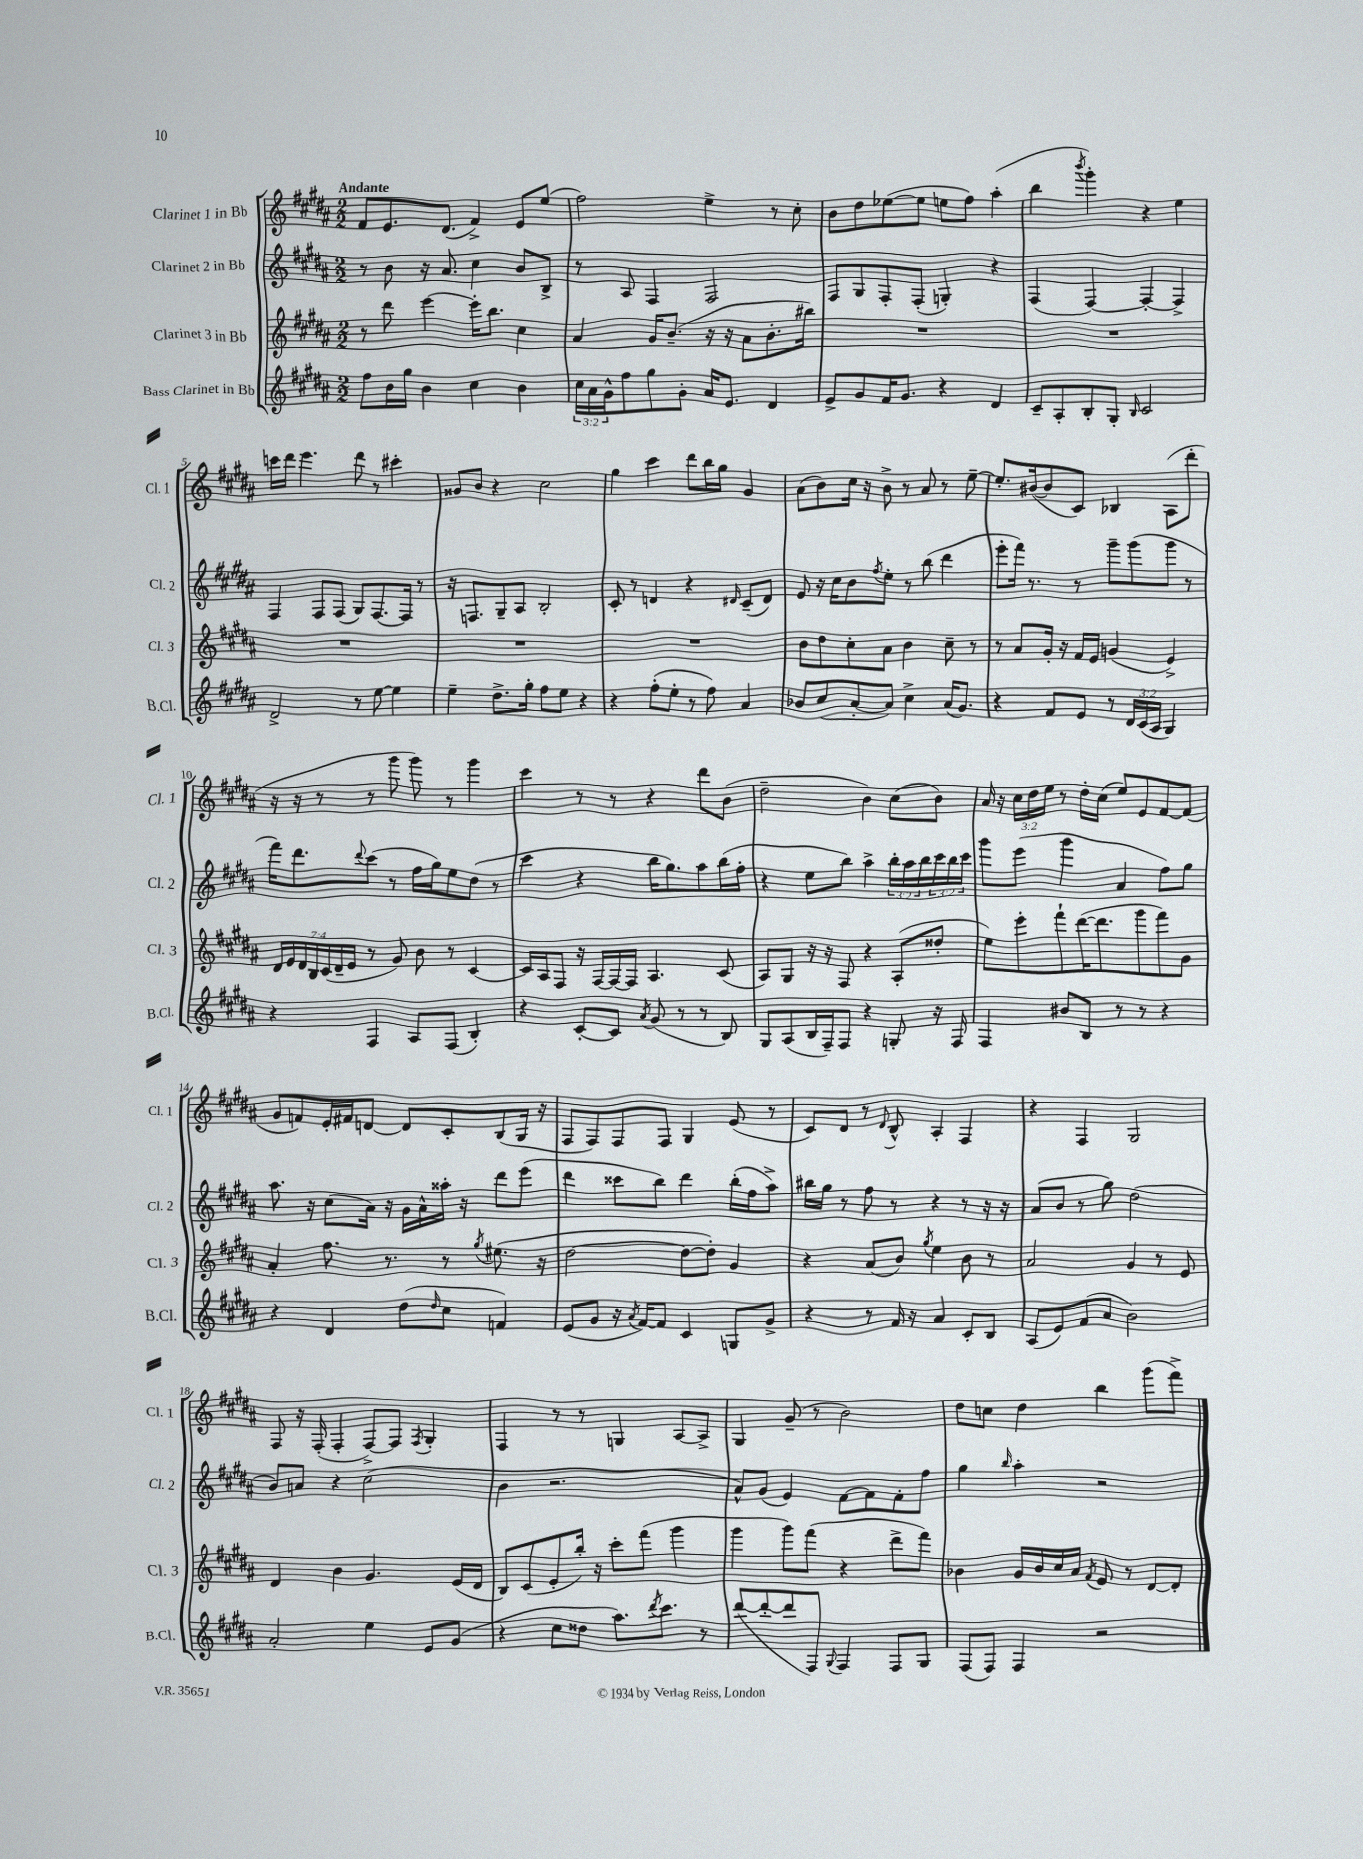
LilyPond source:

<<
\new StaffGroup <<
\new Staff = "s0" \with { instrumentName = "Clarinet 1 in Bb" shortInstrumentName = "Cl. 1" } {
    \clef treble \key b \major \numericTimeSignature \time 2/2 \override Staff.TupletNumber.text = #tuplet-number::calc-fraction-text \tempo "Andante"
    fis'8 e'8. dis'8.( fis'4->) e'8 e''8( |
    fis''2) e''4-> r8 cis''8-. |
    b'8 dis''8 ees''8~( ees''8 e''8 fis''8) ais''4-.( |
    b''4 \acciaccatura { b'''8 } gis'''4-.) r4 e''4 |
    c'''16 dis'''16 e'''4. dis'''8 r8 cis'''4-. |
    gisis'8 b'8 r4 cis''2 |
    gis''4 cis'''4 dis'''8 b''16 gis''16 gis'4 |
    ais'8( b'8) cis''16 r16 b'8-> r8 ais'8 r8 e''8~-- |
    e''8.-. bis'16~( bis'8 cis'8) bes4 ais8( dis'''8-. |
    r16 r16 r8 r8 gis'''8 gis'''8) r8 gis'''4 |
    cis'''4 r8 r8 r4 dis'''8 b'8( |
    dis''2-- b'4) cis''8( b'8) |
    ais'16 r16 \tuplet 3/2 { cis''16 dis''16 e''16 } r8 dis''16-. cis''16( e''8) e'8 fis'8~ fis'8( |
    gis'8 f'8) e'16-. fis'16 d'8~ d'8 cis'8-. b8( gis16 r16 |
    fis8 fis8) fis8 fis8 gis4 e'8( r8 |
    cis'8) dis'8 r8 \appoggiatura { dis'8 } b8-^ ais4-. fis4 |
    r4 fis4 gis2 |
    fis8 r16 fis16-.( fis4-. fis8~->) fis8 \acciaccatura { fis8 } gis4-. |
    fis4 r8 r8 g4 ais8~ ais8-> |
    gis4 gis'8--( r8 b'2) |
    dis''8 c''8 dis''4 b''4 gis'''8( fis'''8->) \bar "|." |
}
\new Staff = "s1" \with { instrumentName = "Clarinet 2 in Bb" shortInstrumentName = "Cl. 2" } {
    \clef treble \key b \major \numericTimeSignature \time 2/2 \override Staff.TupletNumber.text = #tuplet-number::calc-fraction-text
    r8 b'8 r16 ais'8. cis''4 b'8 b8-> |
    r8 ais8 fis4 fis2 |
    fis8 gis8 fis8-. fis8-.( g4-.) r4 |
    fis4( fis4~) fis4~-. fis4-> |
    fis4 fis8 fis8( gis8) fis8.~ fis16 r8 |
    r16 f8. gis8-- ais8 b2-. |
    cis'8-. r8 d'4 r4 \grace { dis'16 } cis'8--( dis'8) |
    e'8 r16 cis''16 b'8 \acciaccatura { fis''8 } e''8-. r8 b''8( dis'''4 |
    e'''8-. fis'''16) r8. r8 gis'''8-- gis'''8( gis'''8 r8 |
    fis'''16) dis'''8. \appoggiatura { dis'''8 } cis'''8( r8 fis''16 gis''16) e''8 dis''8( r8 |
    cis'''4 r4 b''16 gis''8.) ais''8 b''16( fis''16-. |
    r4 e''8 b''8) ais''4-> \tuplet 3/2 { b''16-. ais''16 b''16 } \tuplet 3/2 { cis'''16 b''16 cis'''16 } |
    gis'''8 e'''8( gis'''4 ais'4 fis''8) gis''8 |
    ais''8. r16 cis''8( ais'16) r16 gis'16 ais'16-^ aisis''16-. r16 dis'''8 e'''8( |
    dis'''4 cisis'''8 b''8) dis'''4 b''16-.( fis''16 ais''8->) |
    bis''16 gis''16 r8 fis''8 r8 r4 r8 r16 r16 |
    ais'8( b'8 r8 gis''8) dis''2( |
    b'8) a'8 r4 cis''2( |
    b'4 r2. |
    ais'8-^) gis'8( e'4) fis'8~ fis'8 fis'8-. fis''8 |
    gis''4 \grace { b''16 } ais''4-. r2 \bar "|." |
}
\new Staff = "s2" \with { instrumentName = "Clarinet 3 in Bb" shortInstrumentName = "Cl. 3" } {
    \clef treble \key b \major \numericTimeSignature \time 2/2 \override Staff.TupletNumber.text = #tuplet-number::calc-fraction-text
    r8 dis'''8 e'''4~ e'''16-. b''8. cis''4 |
    ais'4 gis'16 b'8.--( r16 r16 ais'8 b'8.-. bis''16) |
    R1 |
    R1 |
    R1 |
    R1 |
    R1 |
    b'8 dis''8 cis''8-. ais'8 b'4 cis''8-- r8 |
    r8 ais'8 gis'16-. r16 fis'16 e'16 g'4( e'4->) |
    \tuplet 7/4 { dis'16 e'16 dis'16 b16 cis'16( dis'16-- e'16 } r8 gis'8) b'8 r8 cis'4~ |
    cis'16 ais16 fis8 r16 fis16~ fis16~ fis16 ais4. cis'8( |
    ais8) gis8 r16 r16 fis8 r4 ais8-.( disis''8-. |
    e''8) e'''8-. fis'''8-! dis'''16~( dis'''8. gis'''8 fis'''8) gis'8 |
    ais'4-. fis''8. r8. r8 \acciaccatura { gis''8 } eis''8.( r16 |
    dis''2~ dis''8~ dis''8-.) gis'4 |
    r4 ais'8( b'8) \acciaccatura { gis''8 } e''4 b'8 r8 |
    ais'2 gis'4 r8 e'8 |
    dis'4 b'4 gis'4. e'16( dis'16 |
    b8) cis'8( e'8-. b''16-.) r16 cis'''8-. fis'''8( gis'''4 |
    gis'''4 gis'''8) fis'''8( r4 dis'''8-> fis'''8) |
    bes'4 gis'16 bes'16 cis''16 ais'16 \acciaccatura { fis'8 } e'8 r8 dis'8~ dis'8-. \bar "|." |
}
\new Staff = "s3" \with { instrumentName = "Bass Clarinet in Bb" shortInstrumentName = "B.Cl." } {
    \clef treble \key b \major \numericTimeSignature \time 2/2 \override Staff.TupletNumber.text = #tuplet-number::calc-fraction-text
    fis''8 b'16 gis''16 b'4 cis''4 b'4 |
    \tuplet 3/2 { cis''16 ais'16 gis'16-^ } fis''8 gis''8 gis'8-. ais'16 e'8. dis'4 |
    e'8-> gis'8 fis'16 gis'8. r4 dis'4 |
    cis'8-- ais8-. b8-. gis8-. \grace { b16 } cis'2 |
    dis'2-> r8 e''8~ e''4 |
    e''4-- dis''8.-> gis''16-. fis''8 e''8 r4 |
    r4 fis''8-.( e''8-. r8 fis''8) ais'4 |
    bes'8 cis''8( ais'8~-. ais'8) cis''4-> ais'16( gis'8.) |
    r4 fis'8 e'8 r8 \tuplet 3/2 { dis'16 cis'16( ais16 } gis4) |
    r4 fis4 ais8 fis8( b4-.) |
    r4 cis'8~-. cis'8 \acciaccatura { ais'8 } gis'8( r8 r8 b8) |
    gis8 ais8( b16 fis16--) fis8 r4 g8-. r16 fis16 |
    fis4 bis'8 b8 r8 r8 r4 |
    r4 dis'4 dis''8( \grace { dis''16 } cis''8 f'4) |
    e'8( gis'8 r16 \acciaccatura { ais'8 } fis'16~) fis'8 cis'4 g8 gis'8-> |
    r4 r8 fis'16 r16 ais'4 cis'8-. b8 |
    ais8( e'8) fis'8( ais'8 b'2) |
    ais'2-. e''4 e'8 gis'8( |
    r4 cis''8 disis''8 ais''8.) \acciaccatura { dis'''8 } cis'''8. r8 |
    dis'''8~( dis'''8~-. dis'''8 fis8) \appoggiatura { gis8 } fis4 fis8 gis8 |
    fis8( fis8) fis4 r2 \bar "|." |
}
>>
>>
